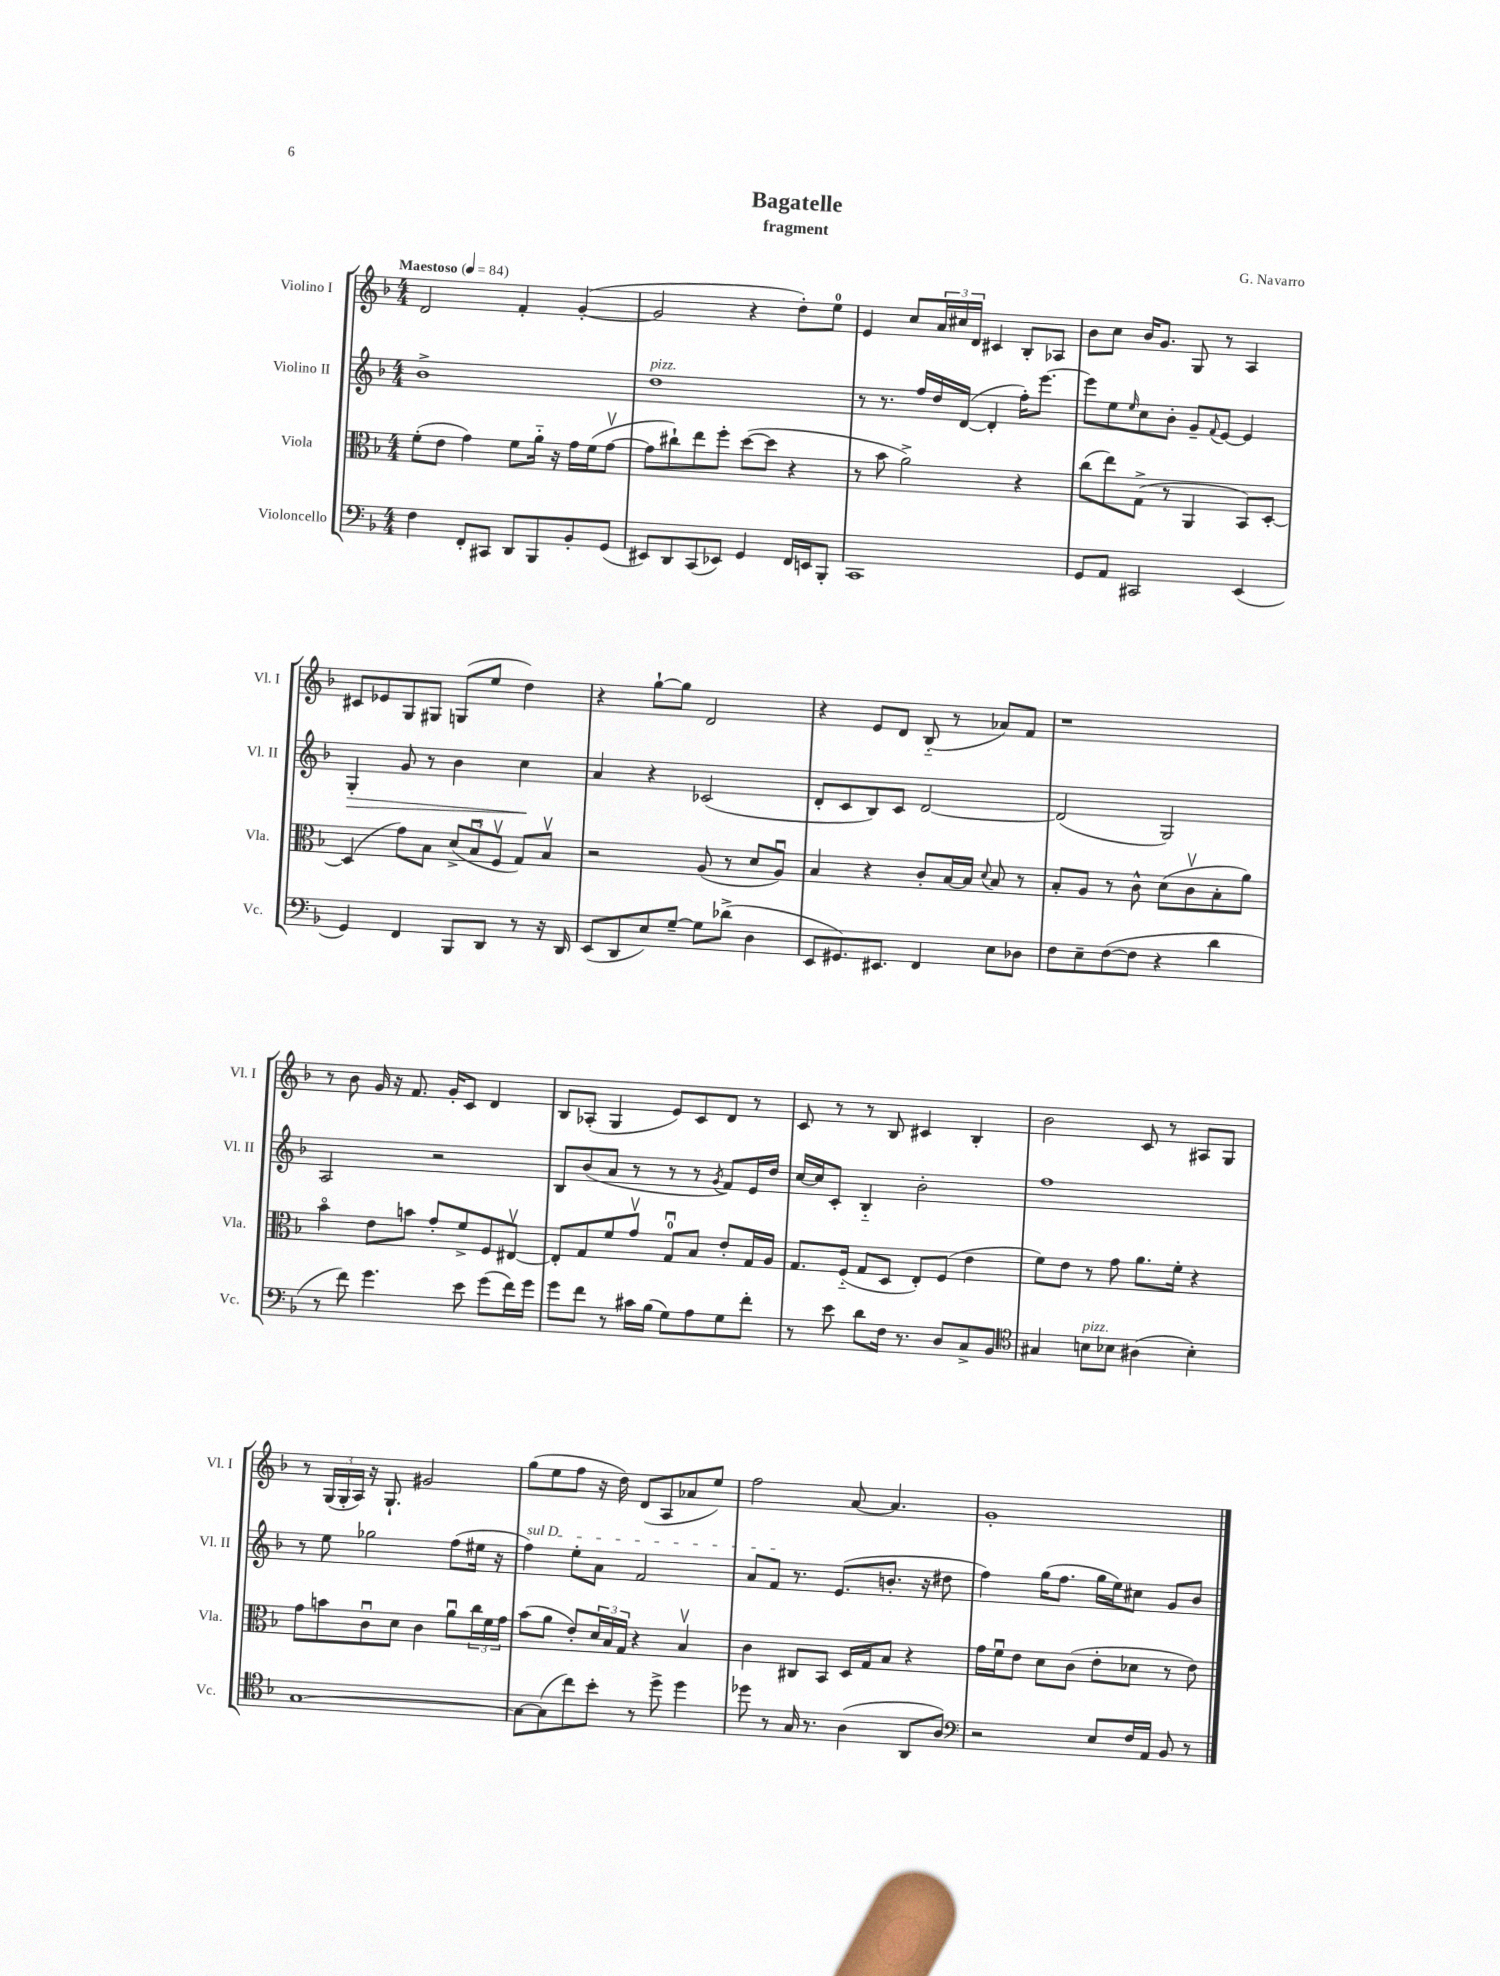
\header { title = "Bagatelle" composer = "G. Navarro" subtitle = "fragment" }
<<
\new StaffGroup <<
\new Staff = "s0" \with { instrumentName = "Violino I" shortInstrumentName = "Vl. I" } {
    \clef treble \key f \major \numericTimeSignature \time 4/4 \tempo "Maestoso" 4 = 84
    d'2 f'4-. g'4~-.( |
    g'2 r4 d''8-.) e''8-0 |
    e'4 c''8 \tuplet 3/2 { a'16 cis''16 d'16 } cis'4 bes8-. aes8 |
    bes'8 c''8 bes'16 g'8. g8 r8 a4 |
    cis'8 ees'8 g8 gis8 g8( e''8 d''4) |
    r4 g''8~-! g''8 d'2 |
    r4 e'8 d'8 bes8-_( r8 aes'8) f'8 |
    r1 |
    r8 bes'8 g'16 r16 f'8. g'16-. c'8 d'4 |
    bes8 aes8-.( g4 e'8) c'8 d'8 r8 |
    c'8 r8 r8 bes8 cis'4 bes4-. |
    bes'2 c'8 r8 ais8 g8 |
    r8 \tuplet 3/2 { g16( g16-. a16) } r16 g8.-! gis'2 |
    g''8( e''8 f''8 r16 d''16) d'8( a8 aes'8 e''8) |
    f''2 a'8~ a'4. |
    g'1-. \bar "|." |
}
\new Staff = "s1" \with { instrumentName = "Violino II" shortInstrumentName = "Vl. II" } {
    \clef treble \key f \major \numericTimeSignature \time 4/4
    bes'1-> |
    d''1^\markup { \italic "pizz." } |
    r8 r8. f''16 d''16 d'16~( d'4-. f''16-.) e'''8.~ |
    e'''8 e''8 \grace { e''16 } c''8 bes'8-. g'8-- \appoggiatura { f'8 } e'8~ e'4 |
    g4-.\> g'8 r8 bes'4 c''4\! |
    a'4 r4 ces'2( |
    d'8-. c'8 bes8) c'8 d'2~ |
    d'2( g2) |
    a2 r2 |
    bes8 bes'8( a'8 r8 r8 r8 \acciaccatura { g'8 } f'8) e'16 d''16 |
    c''16~ c''16 c'8-. bes4-_ bes'2-. |
    f''1 |
    r8 e''8 ges''2 f''8( eis''16 r16 |
    \once \override TextSpanner.bound-details.left.text = \markup { \italic "sul D" } f''4\startTextSpan) e''8-. a'8 f'2 |
    a'8 f'8\stopTextSpan r8. e'8.( b'8.-. r16 dis''8 |
    f''4) g''16( f''8. g''16 e''16) cis''8 g'8 bes'8 \bar "|." |
}
\new Staff = "s2" \with { instrumentName = "Viola" shortInstrumentName = "Vla." } {
    \clef alto \key f \major \numericTimeSignature \time 4/4
    f'8-.( e'8 g'4) f'8 a'16-_ r16 g'16 f'16( g'8~\upbow |
    g'8 cis''8-!) e''8 f''8-. d''8~( d''8 r4 |
    r8 bes'8 a'2->) r4 |
    c''8( e''8) g8->( r8 a,4 bes,8) d8~-. |
    d4( g'8) bes8 \tuplet 3/2 { d'8->( bes8\downbow f8\upbow } g8) bes8\upbow |
    r2 a8( r8 d'8 a8\downbow) |
    bes4 r4 c'8-. bes16~ bes16 \appoggiatura { d'8 } bes8 r8 |
    bes8-. a8 r8 c'8-^ d'8( c'8\upbow bes8-. a'8) |
    bes'4\flageolet e'8 b'8 g'8-. f'8-> f8 eis8~\upbow |
    eis8-. g8 f'8 g'8\upbow g8-0\downbow bes8 e'8-. g16 a16 |
    g8. f16-_( g8 d8 e8-.) f8( e'4 |
    f'8) e'8 r8 g'8 a'8. f'16-. r4 |
    g'8 b'8 c'8\downbow d'8 c'4 a'8\downbow \tuplet 3/2 { c''16 f'16 g'16 } |
    bes'8( a'8 e'8-.) \tuplet 3/2 { d'16 bes16 g16 } r4 bes4\upbow |
    c'4 cis8 bes,8 d16 g16 bes8 r4 |
    g'16 f'16\downbow e'8 d'8 c'8( e'8-. des'8 r8 e'8) \bar "|." |
}
\new Staff = "s3" \with { instrumentName = "Violoncello" shortInstrumentName = "Vc." } {
    \clef bass \key f \major \numericTimeSignature \time 4/4
    f4 f,8-. cis,8 d,8 bes,,8 bes,8-. g,8( |
    eis,8) d,8 c,8( ees,8) g,4 f,16 e,16 bes,,8-. |
    c,1 |
    g,8 a,8 cis,2 e,4( |
    g,4) f,4 bes,,8 d,8 r8 r16 d,16 |
    e,8( d,8 e8) g8~-- g8 des'8->( d4 |
    e,8 gis,8.) eis,8. f,4 e8 des8 |
    f8 e8-- f8~( f8 r4 d'4 |
    r8 f'8) g'4. e'8 g'8( f'16) g'16 |
    g'8 f'8 r8 cis'16 bes16( g8) a8 g8 f'8-. |
    r8 e'8 d'8 f16 r8. d8 c8-> bes,8 |
    \clef tenor gis4 b8^\markup { \italic "pizz." } bes8 ais4( bes4-.) |
    g1~ |
    g8~ g8( c''8) bes'8-. r8 d''8-> d''4 |
    des''8 r8 g16 r8. a4( a,8 a8) |
    \clef bass r2 e8 f16 a,16 bes,8 r8 \bar "|." |
}
>>
>>
\layout { \context { \Score \remove "Bar_number_engraver" } }
